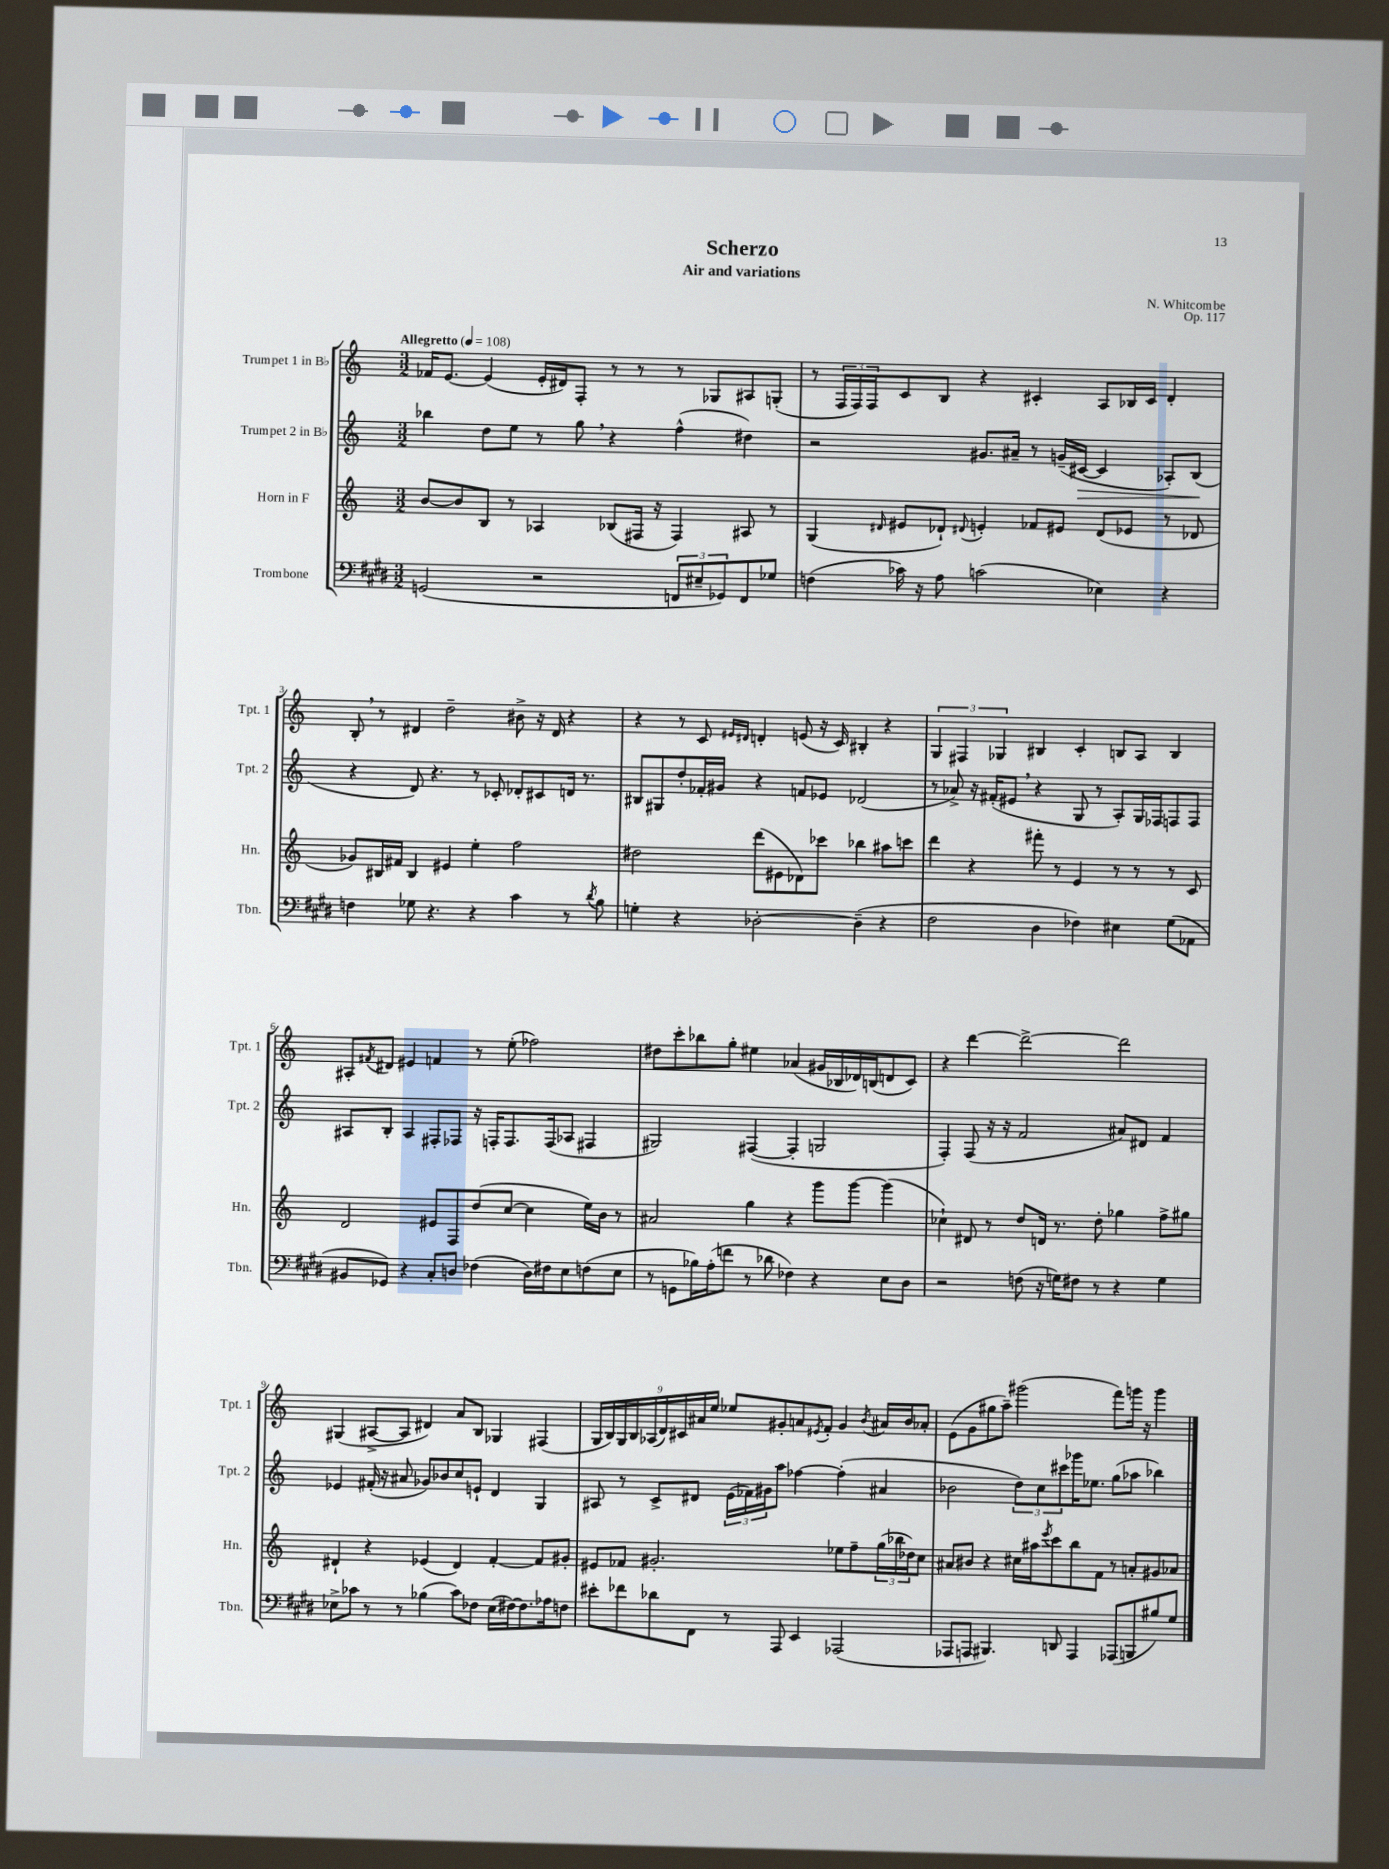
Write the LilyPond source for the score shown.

\header { title = "Scherzo" composer = "N. Whitcombe" subtitle = "Air and variations" opus = "Op. 117" }
<<
\new StaffGroup <<
\new Staff = "s0" \with { instrumentName = "Trumpet 1 in Bb" shortInstrumentName = "Tpt. 1" } {
    \clef treble \key c \major \numericTimeSignature \time 3/2 \tempo "Allegretto" 4 = 108
    fes'16 e'8.~ e'4( e'16-. dis'16) f8-. r8 r8 r8 ges8 ais8 g8-.( |
    r8 \tuplet 3/2 { f16 f16) f16 } c'8 b8 r4 cis'4-. a8 bes16 cis'16 d'4-. |
    b8-. \breathe r8 dis'4 d''2-- bis'8-> r16 dis'16 r4 |
    r4 r8 c'8 \grace { eis'16 dis'16 } d'4-. e'8( r16 c'16) bis4-. r4 |
    \tuplet 3/2 { g4 fis4 ges4 } bis4 c'4-. b8 a8 b4 |
    ais8-. \acciaccatura { fis'8 } dis'8 eis'4 f'4 r8 e''8-.( fes''2) |
    dis''8 c'''8-. bes''8 g''8-. eis''4 aes'4( gis'16 bes16 des'16) b16( d'8 c'8) |
    r4 d'''4~ d'''2~-> d'''2 |
    gis4( ais8~-> ais8 dis'4) a'8 b8 ges4 fis4( |
    \tuplet 9/8 { g16 b16) g16 b16 aes16( d'16) cis'16 ais'16 e''16 } ees''8 gis'8-. a'8 \acciaccatura { eis'8 } f'8-. gis'4 \acciaccatura { b'8 } ais'16 b'16 aes'8-. |
    e'8( g'8 gis''8 a''8--) gis'''2( f'''8) g'''16 r16 g'''4 \bar "|." |
}
\new Staff = "s1" \with { instrumentName = "Trumpet 2 in Bb" shortInstrumentName = "Tpt. 2" } {
    \clef treble \key c \major \numericTimeSignature \time 3/2
    bes''4 d''8 e''8 r8 g''8 \breathe r4 f''4-^( dis''4) |
    r2 gis'8. ais'16-- r8 g'16--( cis'16~\> cis'4 aes8-.) b8\!( |
    r4 d'8) r4. r8 ces'8-. des'8-. cis'8 d'16 r8. |
    bis8 gis8 d''8-. fes'16-. gis'16 r4 f'8 ees'8 des'2( |
    r8 aes'8->) r16 fis'16-.( eis'8 \breathe r4 g8 r8 a8-.) g16 fes16 f8 f8 |
    ais8 b8-. ais4 fis8-. fes8 r16 f16-. f8. f16( aes8 fis4 |
    gis2) fis4~( fis4-. g2 |
    f4-.) f8( r16 r16 f'2 ais'8) dis'8 f'4 |
    ees'4 fis'16-.( r16 ais'8 ges'8) bes'8 c''8 e'8-! d'4 g4 |
    ais8 r8 c'8-> dis'8 \tuplet 3/2 { e'16( fes'16) gis'16 } a''8 fes''4~ fes''4-.( ais'4 |
    bes'2 \tuplet 3/2 { d''8) c''8 cis'''8 } ges'''16 ees''8. g''8( aes''8 bes''4) \bar "|." |
}
\new Staff = "s2" \with { instrumentName = "Horn in F" shortInstrumentName = "Hn." } {
    \clef treble \key c \major \numericTimeSignature \time 3/2
    b'8~ b'8 b8 r8 aes4 bes8( fis16 r16 fis4) ais8 r8 |
    g4( \grace { dis'16 } eis'8 des'8-!) \appoggiatura { dis'8 } e'4-. fes'8 eis'8 dis'8( ees'8 r8 des'8 |
    ges'8) bis16 fis'16 bis4 eis'4 e''4-. f''2 |
    dis''2 d'''8( eis'8 des'8) ces'''8 bes''4 ais''8 c'''8 |
    d'''4 r4 fis'''8-. r8 e'4 r8 r8 r8 c'8 |
    d'2 eis'8 f8 d''8( c''8~ c''4 e''16) b'16 r8 |
    ais'2 g''4 r4 g'''8 g'''8~ g'''4( |
    ces''4-!) dis'8 r8 d''8 d'16 r8. d''8-. ges''4 f''8-> gis''8 |
    dis'4-! r4 ees'4( dis'4) f'4~-. f'8 gis'8-. |
    eis'8 fes'8 gis'2.-. ees''8 f''8-- \tuplet 3/2 { g''16( bes''16 des''16) } c''8 |
    ais'8 bis'8 r4 cis''16 ais''16 \acciaccatura { e'''8 } c'''8 b''8 f'8 r8 a'8-. gis'8 aes'8 \bar "|." |
}
\new Staff = "s3" \with { instrumentName = "Trombone" shortInstrumentName = "Tbn." } {
    \clef bass \key e \major \numericTimeSignature \time 3/2
    g,2( r2 \tuplet 3/2 { f,8 eis8-- ges,8) } f,8 ges8 |
    f4( ces'16) r16 a8 c'2( ees4) r4 |
    f4 ges8 r4. r4 cis'4 r8 \acciaccatura { dis'8 } b8 |
    g4-. r4 des2~-. des4--( r4 |
    fis2 dis4 fes4) eis4 gis8( aes,8 |
    bis,8 ges,8) r4 cis8-. d8 fes4( d16) fis16 e8 f8( e8 |
    r8 g,8 bes16) a16-.( f'8 r8 des'8 fes4) r4 e8 dis8 |
    r2 f8( r16 g16) fis8 r8 r4 g4 |
    ees8-> ces'8 r8 r8 bes4( ces'8) fes8 ees16( fis16~) fis8. aes16 f8 |
    eis'8-. fes'8 des'8 fis,8 r8 a,,8 e,4 aes,,2( |
    aes,,8 a,,8 bis,,4.) d,8 a,,4 aes,,8( b,,8 bis8) gis8 \bar "|." |
}
>>
>>
